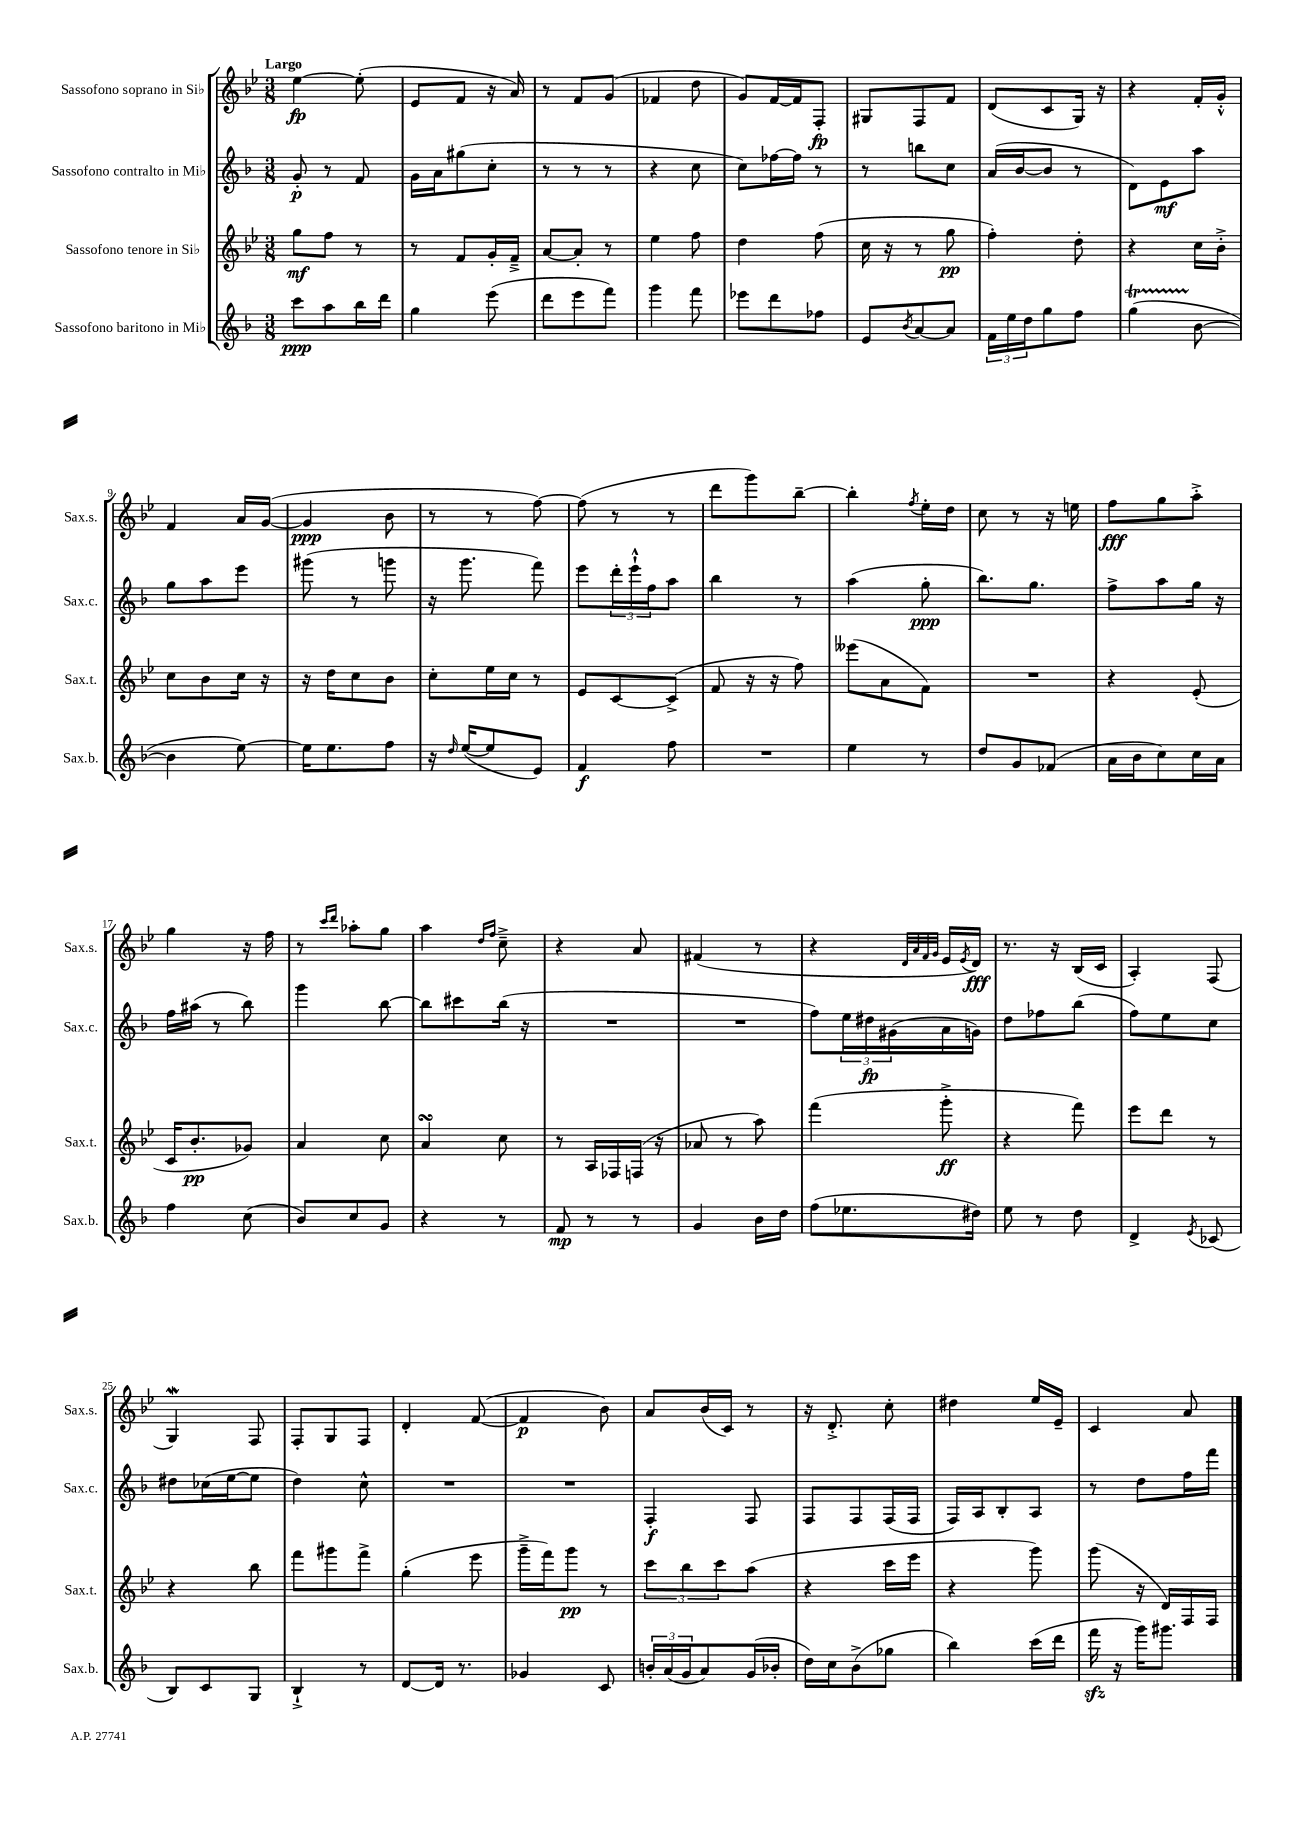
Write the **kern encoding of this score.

**kern	**dynam	**kern	**dynam	**kern	**dynam	**kern	**dynam
*part4	*part4	*part3	*part3	*part2	*part2	*part1	*part1
*staff4	*staff4	*staff3	*staff3	*staff2	*staff2	*staff1	*staff1
*I"Sassofono baritono in Mi♭	*	*I"Sassofono tenore in Si♭	*	*I"Sassofono contralto in Mi♭	*	*I"Sassofono soprano in Si♭	*
*I'Sax.b.	*	*I'Sax.t.	*	*I'Sax.c.	*	*I'Sax.s.	*
*clefG2	*	*clefG2	*	*clefG2	*	*clefG2	*
*k[b-]	*	*k[b-e-]	*	*k[b-]	*	*k[b-e-]	*
*M3/8	*	*M3/8	*	*M3/8	*	*M3/8	*
=1	=1	=1	=1	=1	=1	=1	=1
!	!	!	!	!	!	!LO:TX:a:B:t=Largo	!
8ccc\L	ppp	8gg\L	mf	8g'/	p	[4ee-\	fp
8aa\	.	8ff\J	.	8r	.	.	.
16bb-\L	.	8r	.	8f/	.	(8ee-'\]	.
16ddd\JJ	.	.	.	.	.	.	.
=2	=2	=2	=2	=2	=2	=2	=2
4gg\	.	8r	.	16g\LL	.	8e-/L	.
.	.	.	.	16a\J	.	.	.
.	.	8f/L	.	(8gg#X\	.	8f/J	.
(8eee\	.	16g'/L	.	8cc'\J	.	16r	.
.	.	16f~^/JJ	.	.	.	16a/)	.
=3	=3	=3	=3	=3	=3	=3	=3
8ddd\L	.	[8a/L	.	8r	.	8r	.
8eee\	.	8a'/J]	.	8r	.	8f/L	.
8fff\J)	.	8r	.	8r	.	(8g/J	.
=4	=4	=4	=4	=4	=4	=4	=4
4ggg\	.	4ee-\	.	4r	.	4f-X/	.
8fff\	.	8ff\	.	8cc\	.	8dd\	.
=5	=5	=5	=5	=5	=5	=5	=5
8eee-X\L	.	4dd\	.	8cc\L)	.	8g/L)	.
8ddd\	.	.	.	[16ff-X\L	.	[16f/L	.
.	.	.	.	16ff-\JJ]	.	16f/J]	.
8ff-X\J	.	(8ff\	.	8r	.	8F'/J	fp
=6	=6	=6	=6	=6	=6	=6	=6
8e/L	.	16cc\	.	8r	.	8G#X/L	.
.	.	16r	.	.	.	.	.
8qb-/	.	.	.	.	.	.	.
[8a/	.	8r	.	8bbn\L	.	8F/	.
8a/J]	.	8gg\	pp	8cc\J	.	8f/J	.
=7	=7	=7	=7	=7	=7	=7	=7
24f\LL	.	4ff'\)	.	(16a/LL	.	(8d/L	.
24ee\	.	.	.	.	.	.	.
.	.	.	.	[16b-/J	.	.	.
24dd\J	.	.	.	.	.	.	.
8gg\	.	.	.	8b-/J]	.	8c/	.
8ff\J	.	8dd'\	.	8r	.	16G/Jk)	.
.	.	.	.	.	.	16r	.
=8	=8	=8	=8	=8	=8	=8	=8
(4ggT\	.	4r	.	8d\L)	.	4r	.
.	.	.	.	8e\	mf	.	.
[8b-\	.	16cc\LL	.	8aa\J	.	16f'/LL	.
.	.	16b-'^\JJ	.	.	.	16g'^^/JJ	.
!!LO:LB:g=z
=9	=9	=9	=9	=9	=9	=9	=9
4b-\]	.	8cc\L	.	8gg\L	.	4f/	.
.	.	8b-\	.	8aa\	.	.	.
[8ee\)	.	16cc\Jk	.	8eee\J	.	16a/LL	.
.	.	16r	.	.	.	([16g/JJ	.
=10	=10	=10	=10	=10	=10	=10	=10
16ee\KL]	.	16r	.	(8ggg#X\	.	4g/]	ppp
8.ee\	.	16dd\KL	.	.	.	.	.
.	.	8cc\	.	8r	.	.	.
8ff\J	.	8b-\J	.	8gggn\	.	8b-\	.
=11	=11	=11	=11	=11	=11	=11	=11
16r	.	8cc'\L	.	16r	.	8r	.
16qqdd/	.	.	.	.	.	.	.
([16ee/KL	.	.	.	8.ggg\	.	.	.
8ee/]	.	16ee-\L	.	.	.	8r	.
.	.	16cc\JJ	.	.	.	.	.
8e/J)	.	8r	.	8fff\)	.	[8ff\)	.
=12	=12	=12	=12	=12	=12	=12	=12
4f/	f	8e-/L	.	8eee\L	.	(8ff\]	.
.	.	[8c/	.	24ddd'\L	.	8r	.
.	.	.	.	24eee`^^\	.	.	.
.	.	.	.	24ff\J	.	.	.
8ff\	.	(8c^/J]	.	8aa\J	.	8r	.
=13	=13	=13	=13	=13	=13	=13	=13
4.r	.	8f/	.	4bb-\	.	8ddd\L	.
.	.	16r	.	.	.	8ggg\)	.
.	.	16r	.	.	.	.	.
.	.	8ff\)	.	8r	.	[8bb-~\J	.
=14	=14	=14	=14	=14	=14	=14	=14
4ee\	.	(8eee--X\L	.	(4aa\	.	4bb-'\]	.
.	.	8a\	.	.	.	.	.
.	.	.	.	.	.	8qff/	.
8r	.	8f\J)	.	8gg'\	ppp	16ee-'\LL	.
.	.	.	.	.	.	16dd\JJ	.
=15	=15	=15	=15	=15	=15	=15	=15
8dd/L	.	4.r	.	8.bb-\L)	.	8cc\	.
8g/	.	.	.	.	.	8r	.
.	.	.	.	8.gg\J	.	.	.
(8f-X/J	.	.	.	.	.	16r	.
.	.	.	.	.	.	16een\	.
=16	=16	=16	=16	=16	=16	=16	=16
16a\LL	.	4r	.	8ff^\L	.	8ff\L	fff
16b-\J	.	.	.	.	.	.	.
8cc\)	.	.	.	8aa\	.	8gg\	.
16cc\L	.	(8e-'/	.	16gg\Jk	.	8aa'^\J	.
16a\JJ	.	.	.	16r	.	.	.
!!LO:LB:g=z
=17	=17	=17	=17	=17	=17	=17	=17
4ff\	.	16c/KL	.	16ff\LL	.	4gg\	.
.	.	8.b-'/	pp	(16aa#X\JJ	.	.	.
.	.	.	.	8r	.	.	.
(8cc\	.	8g-X/J)	.	8bb-\)	.	16r	.
.	.	.	.	.	.	16ff\	.
=18	=18	=18	=18	=18	=18	=18	=18
8b-/L)	.	4a/	.	4ggg\	.	8r	.
.	.	.	.	.	.	16qqccc/LL	.
.	.	.	.	.	.	16qqddd/JJ	.
8cc/	.	.	.	.	.	8aa-X'\L	.
8g/J	.	8cc\	.	[8bb-\	.	8gg\J	.
=19	=19	=19	=19	=19	=19	=19	=19
4r	.	4asSsS/	.	8bb-\L]	.	4aa\	.
.	.	.	.	8ccc#X\	.	.	.
.	.	.	.	.	.	16qqdd/LL	.
.	.	.	.	.	.	16qqff/JJ	.
8r	.	8cc\	.	(16bb-\Jk	.	8cc~^\	.
.	.	.	.	16r	.	.	.
=20	=20	=20	=20	=20	=20	=20	=20
8f/	mp	8r	.	4.r	.	4r	.
8r	.	16A/LL	.	.	.	.	.
.	.	16F-X/	.	.	.	.	.
8r	.	(16Fn/JJ	.	.	.	8a/	.
.	.	16r	.	.	.	.	.
=21	=21	=21	=21	=21	=21	=21	=21
4g/	.	8a-X/	.	4.r	.	(4f#X/	.
.	.	8r	.	.	.	.	.
16b-\LL	.	8aa\)	.	.	.	8r	.
16dd\JJ	.	.	.	.	.	.	.
=22	=22	=22	=22	=22	=22	=22	=22
(8ff\L	.	(4fff\	.	8ff\L)	.	4r	.
8.ee-X\	.	.	.	24ee\L	.	.	.
.	.	.	.	24dd#X\	fp	.	.
.	.	.	.	(24g#X\	.	.	.
.	.	.	.	.	.	32qqd/LLL	.
.	.	.	.	.	.	32qqa/	.
.	.	.	.	.	.	32qqf/	.
.	.	.	.	.	.	32qqg/JJJ	.
.	.	8ggg'^\	ff	16a\	.	16e-/LL	.
.	.	.	.	.	.	8qe-/	.
16dd#X\Jk)	.	.	.	16gn\JJ)	.	16d/JJ)	fff
=23	=23	=23	=23	=23	=23	=23	=23
8ee\	.	4r	.	8dd\L	.	8.r	.
8r	.	.	.	8ff-X\	.	.	.
.	.	.	.	.	.	16r	.
8dd\	.	8fff\)	.	(8bb-\J	.	(16B-/LL	.
.	.	.	.	.	.	16c/JJ	.
=24	=24	=24	=24	=24	=24	=24	=24
4d^/	.	8eee-\L	.	8ff\L)	.	4A'/)	.
.	.	8ddd\J	.	8ee\	.	.	.
8qe/	.	.	.	.	.	.	.
(8c-X/	.	8r	.	8cc\J	.	(8F/	.
!!LO:LB:g=z
=25	=25	=25	=25	=25	=25	=25	=25
8B-/L)	.	4r	.	8dd#X\L	.	4GW/)	.
8c/	.	.	.	(16cc-X\L	.	.	.
.	.	.	.	[16ee\J	.	.	.
8G/J	.	8bb-\	.	8ee\J]	.	8F/	.
=26	=26	=26	=26	=26	=26	=26	=26
4B-`^/	.	8fff\L	.	4dd\)	.	8F'/L	.
.	.	8ggg#X\	.	.	.	8G/	.
8r	.	8fff^\J	.	8cc^^\	.	8F/J	.
=27	=27	=27	=27	=27	=27	=27	=27
[8d/L	.	(4gg'\	.	4.r	.	4d'/	.
16d/Jk]	.	.	.	.	.	.	.
8.r	.	.	.	.	.	.	.
.	.	8eee-\	.	.	.	([8f/	.
=28	=28	=28	=28	=28	=28	=28	=28
4g-X/	.	16ggg~^\LL	.	4.r	.	4f/]	p
.	.	16fff\J)	.	.	.	.	.
.	.	8ggg\J	pp	.	.	.	.
8c/	.	8r	.	.	.	8b-\)	.
=29	=29	=29	=29	=29	=29	=29	=29
24bn'/LL	.	12ccc\L	.	4F'/	f	8a/L	.
(24a/	.	.	.	.	.	.	.
24g/J	.	12bb-\	.	.	.	.	.
8a/)	.	.	.	.	.	(16b-/L	.
.	.	12ccc\	.	.	.	.	.
.	.	.	.	.	.	16c/JJ)	.
(16g/L	.	(8aa\J	.	8F/	.	8r	.
16b-X'/JJ	.	.	.	.	.	.	.
=30	=30	=30	=30	=30	=30	=30	=30
16dd\LL)	.	4r	.	8F/L	.	16r	.
16cc\J	.	.	.	.	.	8.d'^/	.
(8b-^\	.	.	.	8F/	.	.	.
8gg-X\J	.	16ccc\LL	.	(16F/L	.	8cc'\	.
.	.	16eee-\JJ	.	16F/JJ	.	.	.
=31	=31	=31	=31	=31	=31	=31	=31
4bb-\)	.	4r	.	16F/LL)	.	4dd#X\	.
.	.	.	.	16A/J	.	.	.
.	.	.	.	8B-'/	.	.	.
(16ccc\LL	.	8ggg\)	.	8A/J	.	16ee-/LL	.
16ddd\JJ	.	.	.	.	.	16e-~/JJ	.
=32	=32	=32	=32	=32	=32	=32	=32
16fffzz\	.	(8ggg\	.	8r	.	4c/	.
16r	.	.	.	.	.	.	.
16ggg\KL)	.	16r	.	8dd\L	.	.	.
8.ggg#X\J	.	16d/LL)	.	.	.	.	.
.	.	16F/	.	16ff\L	.	8a/	.
.	.	16F/JJ	.	16fff\JJ	.	.	.
==	==	==	==	==	==	==	==
*-	*-	*-	*-	*-	*-	*-	*-
